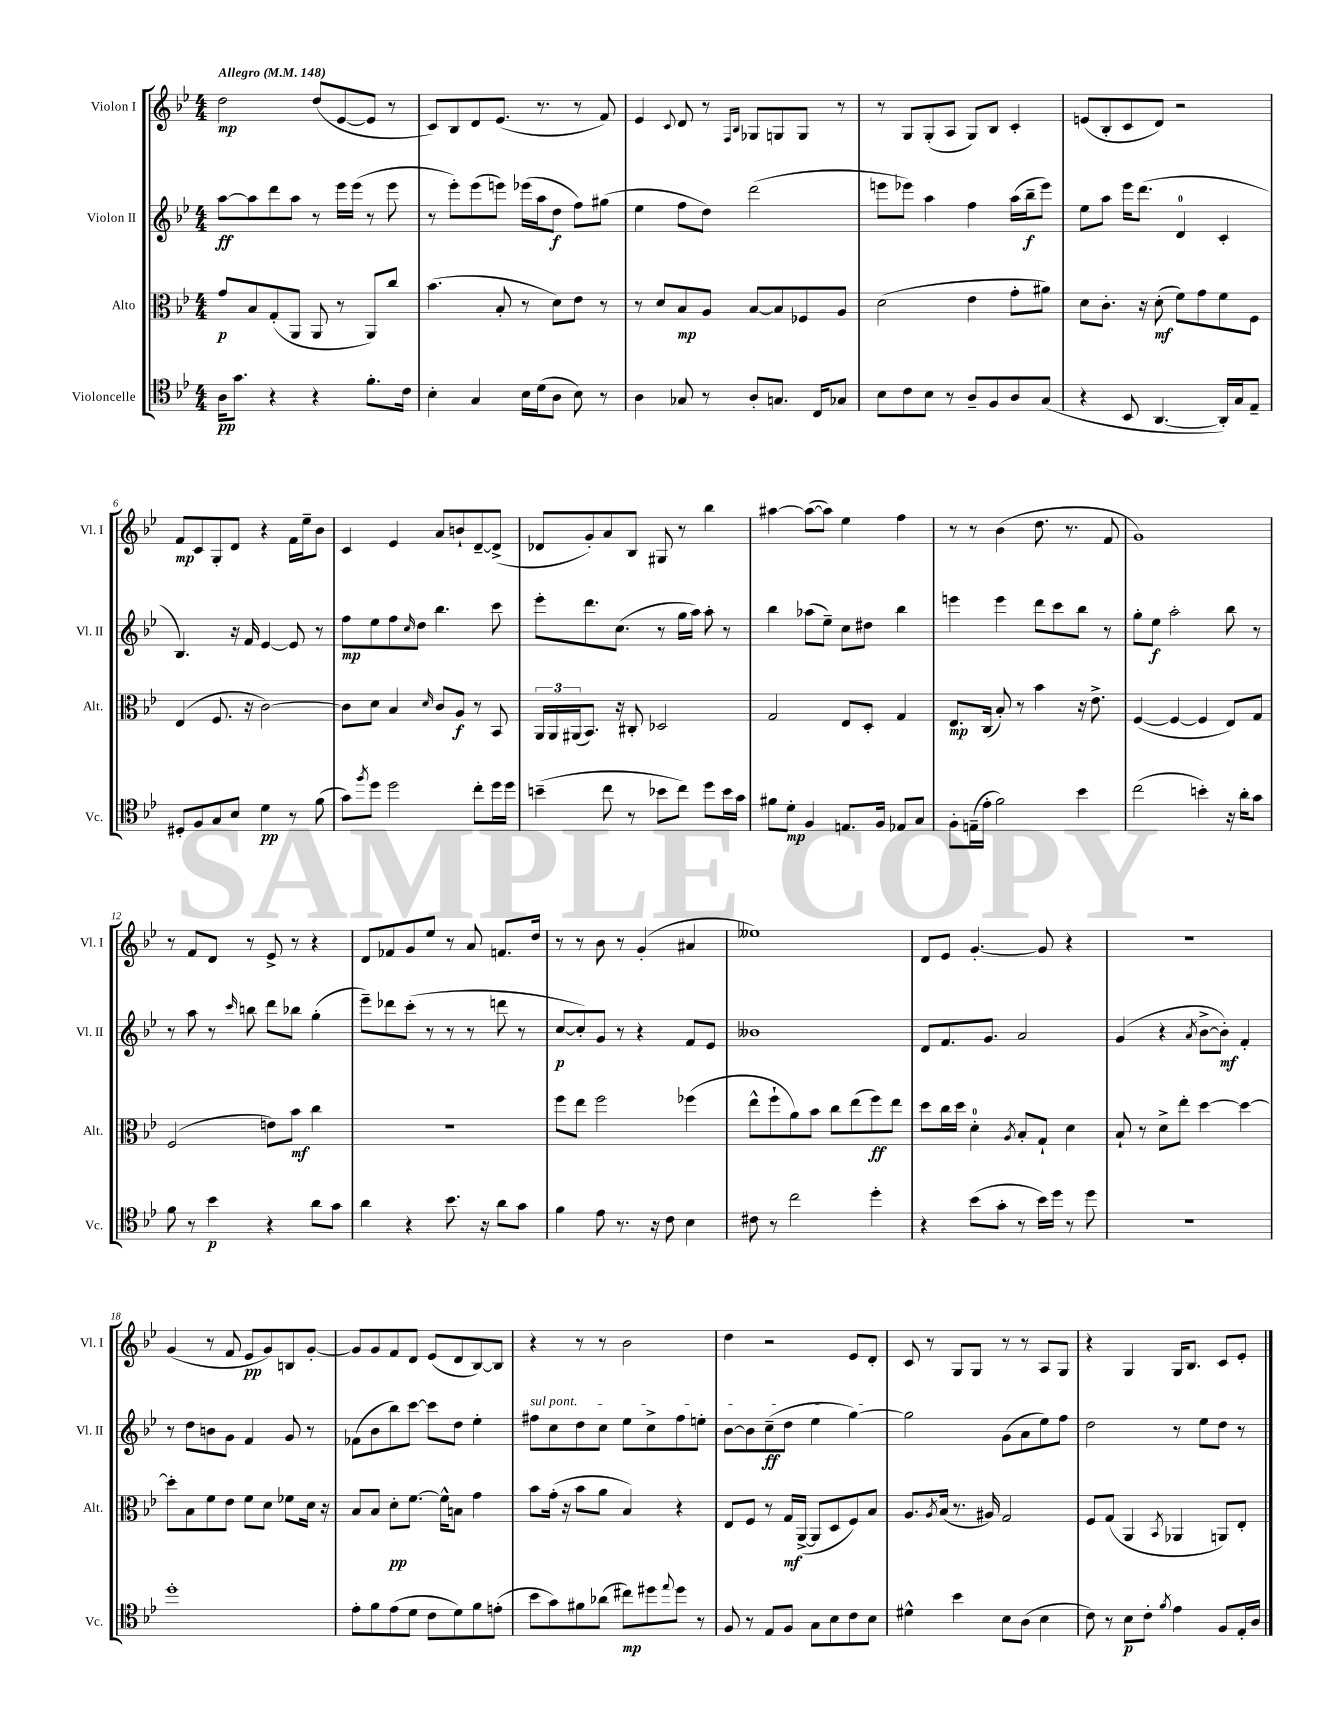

**kern	**dynam	**kern	**dynam	**kern	**dynam	**kern	**dynam
*part4	*part4	*part3	*part3	*part2	*part2	*part1	*part1
*staff4	*staff4	*staff3	*staff3	*staff2	*staff2	*staff1	*staff1
*I"Violoncelle	*	*I"Alto	*	*I"Violon II	*	*I"Violon I	*
*I'Vc.	*	*I'Alt.	*	*I'Vl. II	*	*I'Vl. I	*
*clefC4	*	*clefC3	*	*clefG2	*	*clefG2	*
*k[b-e-]	*	*k[b-e-]	*	*k[b-e-]	*	*k[b-e-]	*
*M4/4	*	*M4/4	*	*M4/4	*	*M4/4	*
*MM148	*	*MM148	*	*MM148	*	*MM148	*
=1	=1	=1	=1	=1	=1	=1	=1
!	!	!	!	!	!	!LO:TX:a:B:t=Allegro	!
16A\KL	pp	8g/L	p	[8aa\L	ff	2dd\	mp
8.g\J	.	.	.	.	.	.	.
.	.	8B-/	.	8aa\]	.	.	.
4r	.	(8G'/	.	8ddd\	.	.	.
.	.	8AA/J	.	8aa\J	.	.	.
4r	.	8AA/	.	8r	.	(8dd/L	.
.	.	8r	.	16eee-\LL	.	[8e-/	.
.	.	.	.	(16eee-\JJ	.	.	.
8.f'\L	.	8AA/L)	.	8r	.	8e-/J]	.
.	.	8cc/J	.	8eee-\	.	8r	.
16c\Jk	.	.	.	.	.	.	.
=2	=2	=2	=2	=2	=2	=2	=2
4B-'\	.	(4.b-\	.	8r	.	8c/L)	.
.	.	.	.	8eee-'\L)	.	8B-/	.
4G/	.	.	.	(8eee-\	.	8d/	.
.	.	8B-'/	.	8eeen\J)	.	(8.e-/J	.
16B-\LL	.	8r	.	(16eee-X\LL	.	.	.
(16d\J	.	.	.	16aa\J	.	8.r	.
8A\J	.	8d\L)	.	8dd\J	f	.	.
8B-\)	.	8e-\J	.	8ff\L)	.	8r	.
8r	.	8r	.	(8gg#X\J	.	8f/)	.
=3	=3	=3	=3	=3	=3	=3	=3
4A\	.	8r	.	4ee-\	.	4e-/	.
.	.	8d/L	.	.	.	.	.
.	.	.	.	.	.	8qqc/	.
8G-X/	.	8B-/	mp	8ff\L	.	8d/	.
8r	.	8A/J	.	8dd\J)	.	8r	.
.	.	.	.	.	.	16qqF/LL	.
.	.	.	.	.	.	16qqB-/JJ	.
8A'/L	.	[8B-/L	.	(2ddd\	.	8G-X/L	.
8.Gn/J	.	8B-/]	.	.	.	8Gn/	.
.	.	8F-X/	.	.	.	8G/J	.
16C/KL	.	.	.	.	.	.	.
8G-X/J	.	8A/J	.	.	.	8r	.
=4	=4	=4	=4	=4	=4	=4	=4
8B-\L	.	(2d\	.	8eeen\L	.	8r	.
8c\	.	.	.	8eee-X\J)	.	8G/L	.
8B-\J	.	.	.	4aa\	.	(8G'/	.
8r	.	.	.	.	.	8A/J	.
8A~/L	.	4e-\	.	4ff\	.	8G/L)	.
8F/	.	.	.	.	.	8B-/J	.
8A/	.	8g'\L	.	(16aa\LL	.	4c'/	.
.	.	.	.	16bb-~\J	f	.	.
(8G/J	.	8a#X\J)	.	8eee-\J)	.	.	.
=5	=5	=5	=5	=5	=5	=5	=5
4r	.	8d\L	.	8ee-\L	.	(8en/L	.
.	.	8.c'\J	.	8aa\J	.	8B-'/	.
8BB-/	.	.	.	16eee-\KL	.	8c/	.
.	.	16r	.	(8.ddd\J	.	.	.
[4.AA/	.	(8d'\	mf	.	.	8d/J)	.
.	.	8f\L)	.	4d/	.	2r	.
.	.	8g\	.	.	.	.	.
16AA'/LL])	.	8f\	.	4c'/	.	.	.
16G/J	.	.	.	.	.	.	.
8E-~/J	.	8F\J	.	.	.	.	.
!!LO:LB:g=z
=6	=6	=6	=6	=6	=6	=6	=6
8D#X'/L	.	(4E-/	.	4.B-/)	.	8f/L	mp
8F/	.	.	.	.	.	8c/	.
8G/	.	8.F/	.	.	.	8G'/	.
8B-/J	.	.	.	16r	.	8d/J	.
.	.	16r	.	16f/	.	.	.
4d\	pp	[2c\)	.	[4e-/	.	4r	.
8r	.	.	.	8e-/]	.	16f\LL	.
.	.	.	.	.	.	16ee-~\J	.
(8f\	.	.	.	8r	.	8b-\J	.
=7	=7	=7	=7	=7	=7	=7	=7
8g\L)	.	8c\L]	.	8ff\L	mp	4c/	.
8qff/	.	.	.	.	.	.	.
8dd\J	.	8d\J	.	8ee-\	.	.	.
2dd\	.	4B-/	.	8ff\	.	4e-/	.
.	.	.	.	16qqcc/	.	.	.
.	.	.	.	8dd\J	.	.	.
.	.	16qqd/	.	.	.	.	.
.	.	8c/L	.	4.bb-\	.	8a/L	.
.	.	8A/J	f	.	.	8bn`/	.
8cc'\L	.	8r	.	.	.	[8d~/	.
16dd\L	.	8BB-/	.	8ccc\	.	(8d^/J]	.
16dd\JJ	.	.	.	.	.	.	.
=8	=8	=8	=8	=8	=8	=8	=8
(4bn~\	.	24AA/LL	.	8eee-'\L	.	8d-X/L	.
.	.	24AA/	.	.	.	.	.
.	.	(24AA#X/J	.	.	.	.	.
.	.	8.BB-/J)	.	8.ddd\	.	8g'/)	.
8cc\	.	.	.	.	.	8a/	.
.	.	16r	.	(8.cc\J	.	.	.
8r	.	8C#X'/	.	.	.	8B-/J	.
8b-X\L	.	2D-X/	.	8r	.	8G#X/	.
8cc\J)	.	.	.	16gg\LL	.	8r	.
.	.	.	.	16aa\JJ)	.	.	.
8dd\L	.	.	.	8aa'\	.	4bb-\	.
16b-\L	.	.	.	8r	.	.	.
16g\JJ	.	.	.	.	.	.	.
=9	=9	=9	=9	=9	=9	=9	=9
8f#X\L	.	2G/	.	4bb-\	.	[4aa#X\	.
8d'\J	mp	.	.	.	.	.	.
4F/	.	.	.	(8aa-X\L	.	(8aa#\L_	.
.	.	.	.	8ee-~\J)	.	8aa#\J])	.
8.En/L	.	8E-/L	.	8cc\L	.	4ee-\	.
.	.	8D'/J	.	8dd#X\J	.	.	.
16F/Jk	.	.	.	.	.	.	.
8E-X/L	.	4G/	.	4bb-\	.	4ff\	.
8G/J	.	.	.	.	.	.	.
=10	=10	=10	=10	=10	=10	=10	=10
8F'\L	.	8.E-/L	mp	4eeen\	.	8r	.
(16En~\L	.	.	.	.	.	8r	.
16e-'\JJ	.	(16C/Jk	.	.	.	.	.
2f\)	.	8B-'/)	.	4eee\	.	(4b-\	.
.	.	8r	.	.	.	.	.
.	.	4b-\	.	8ddd\L	.	8.dd\	.
.	.	.	.	8ccc\	.	.	.
.	.	.	.	.	.	8.r	.
4b-\	.	16r	.	8bb-\J	.	.	.
.	.	8.e-^\	.	.	.	.	.
.	.	.	.	8r	.	8f/	.
=11	=11	=11	=11	=11	=11	=11	=11
(2cc\	.	([4F/	.	8gg'\L	.	1g)	.
.	.	.	.	8ee-\J	f	.	.
.	.	4F/_	.	2aa'\	.	.	.
4bn'\)	.	4F/]	.	.	.	.	.
16r	.	8E-/L)	.	8bb-\	.	.	.
16a'\KL	.	.	.	.	.	.	.
8g\J	.	8G/J	.	8r	.	.	.
!!LO:LB:g=z
=12	=12	=12	=12	=12	=12	=12	=12
8f\	.	(2F/	.	8r	.	8r	.
8r	.	.	.	8aa\	.	8f/L	.
4b-\	p	.	.	8r	.	8d/J	.
.	.	.	.	16qqccc/	.	.	.
.	.	.	.	8bbn\	.	8r	.
4r	.	8en\L)	.	8ddd\L	.	8e-^/	.
.	.	8b-\J	mf	8bb-X\J	.	8r	.
8a\L	.	4cc\	.	(4gg'\	.	4r	.
8g\J	.	.	.	.	.	.	.
=13	=13	=13	=13	=13	=13	=13	=13
4a\	.	1r	.	8eee-~\L)	.	8d/L	.
.	.	.	.	8ddd-X\	.	8f-X/	.
4r	.	.	.	(8ccc'\J	.	8g/	.
.	.	.	.	8r	.	8ee-/J	.
8.b-\	.	.	.	8r	.	8r	.
.	.	.	.	8r	.	8a/	.
16r	.	.	.	.	.	.	.
8a\L	.	.	.	8dddn\	.	8.fn/L	.
8g\J	.	.	.	8r	.	.	.
.	.	.	.	.	.	16dd/Jk	.
=14	=14	=14	=14	=14	=14	=14	=14
4f\	.	8ff\L	.	[8cc/L	p	8r	.
.	.	8ee-\J	.	8cc'/])	.	8r	.
8e-\	.	2ff\	.	8g/J	.	8b-\	.
8.r	.	.	.	8r	.	8r	.
.	.	.	.	4r	.	(4g'/	.
16r	.	.	.	.	.	.	.
8c\	.	.	.	.	.	.	.
4B-\	.	(4ff-X\	.	8f/L	.	4a#X/	.
.	.	.	.	8e-/J	.	.	.
=15	=15	=15	=15	=15	=15	=15	=15
8c#X\	.	8ee-^^\L	.	1b--X	.	1ee--X)	.
8r	.	8ff`\	.	.	.	.	.
2cc\	.	8a\)	.	.	.	.	.
.	.	8b-\J	.	.	.	.	.
.	.	8cc\L	.	.	.	.	.
.	.	(8ee-\	.	.	.	.	.
4dd'\	.	8ff\)	ff	.	.	.	.
.	.	8ee-\J	.	.	.	.	.
=16	=16	=16	=16	=16	=16	=16	=16
4r	.	8dd\L	.	8d/L	.	8d/L	.
.	.	16cc\L	.	8.f/	.	8e-/J	.
.	.	16dd\JJ	.	.	.	.	.
(8b-\L	.	4d'\	.	.	.	[4.g'/	.
.	.	.	.	8.g/J	.	.	.
8g'\J	.	.	.	.	.	.	.
.	.	8qA/	.	.	.	.	.
8r	.	8B-'/L	.	2a/	.	.	.
16b-\LL)	.	8G`/J	.	.	.	8g/]	.
16dd\JJ	.	.	.	.	.	.	.
8r	.	4d\	.	.	.	4r	.
8dd\	.	.	.	.	.	.	.
=17	=17	=17	=17	=17	=17	=17	=17
1r	.	8B-`/	.	(4g/	.	1r	.
.	.	8r	.	.	.	.	.
.	.	8d^\L	.	4r	.	.	.
.	.	8ee-'\J	.	.	.	.	.
.	.	.	.	8qa/	.	.	.
.	.	[4dd\	.	[8b-^\L	.	.	.
.	.	.	.	8b-'\J])	mf	.	.
.	.	4dd\_	.	4f'/	.	.	.
!!LO:LB:g=z
=18	=18	=18	=18	=18	=18	=18	=18
1dd'	.	8dd'\L]	.	8r	.	(4g/	.
.	.	8B-\	.	8dd\L	.	.	.
.	.	8f\	.	8bn\	.	8r	.
.	.	8e-\J	.	8g\J	.	8f/	.
.	.	8f\L	.	4f/	.	8e-/L	pp
.	.	8d\J	.	.	.	8g/)	.
.	.	8f-X\L	.	8g/	.	8Bn/	.
.	.	16d\Jk	.	8r	.	[8g'/J	.
.	.	16r	.	.	.	.	.
=19	=19	=19	=19	=19	=19	=19	=19
8e-'\L	.	8B-/L	.	(8f-X\L	.	8g/L]	.
8f\	.	8B-/J	.	8b-\	.	8g/	.
(8e-\	.	8d'\L	pp	8bb-\)	.	8f/	.
8d\J	.	[8.f\J	.	[8ccc\J	.	8d/J	.
8c\L	.	.	.	8ccc\L]	.	(8e-/L	.
.	.	16f^^\KL]	.	.	.	.	.
8d\)	.	8Bn\J	.	8dd\J	.	8d/	.
8f\	.	4g\	.	4ee-'\	.	[8B-/)	.
(8en'\J	.	.	.	.	.	8B-/J]	.
=20	=20	=20	=20	=20	=20	=20	=20
!	!	!	!	!LO:TX:a:i:t=sul pont.	!	!	!
8b-\L	.	8b-\L	.	8ff#X\L	.	4r	.
8g\)	.	(16g'\Jk	.	8cc\	.	.	.
.	.	16r	.	.	.	.	.
8f#X\	.	8b-\L	.	8dd\	.	8r	.
(8a-X\J	.	8a\J	.	8cc\J	.	8r	.
8cc#X\L)	mp	4B-/)	.	8ee-\L	.	2b-\	.
8dd#X\	.	.	.	8cc^\	.	.	.
8qqee-/	.	.	.	.	.	.	.
8dd#\J	.	4r	.	8ff#\	.	.	.
8r	.	.	.	8een'\J	.	.	.
=21	=21	=21	=21	=21	=21	=21	=21
8F/	.	8E-/L	.	[8b-\L	.	4dd\	.
8r	.	8F/J	.	8b-\]	.	.	.
8E-/L	.	8r	.	(8cc~\	ff	2r	.
8F/J	.	16G/LL	mf	8dd\J	.	.	.
.	.	([16AA^/JJ	.	.	.	.	.
8G\L	.	8AA/L]	.	4ee-\	.	.	.
8B-\	.	8D/	.	.	.	.	.
8c\	.	8F/)	.	[4gg\)	.	8e-/L	.
8B-\J	.	8B-/J	.	.	.	8d'/J	.
=22	=22	=22	=22	=22	=22	=22	=22
4d#X^^\	.	8.A/L	.	2gg\]	.	8c/	.
.	.	.	.	.	.	8r	.
.	.	8qA/	.	.	.	.	.
.	.	(16B-/Jk	.	.	.	.	.
4b-\	.	8.r	.	.	.	8G/L	.
.	.	.	.	.	.	8G/J	.
.	.	16A#X/)	.	.	.	.	.
8B-\L	.	2G/	.	(8g\L	.	8r	.
(8A\J	.	.	.	8a\	.	8r	.
4B-\	.	.	.	8ee-\)	.	8A/L	.
.	.	.	.	8ff\J	.	8G/J	.
=23	=23	=23	=23	=23	=23	=23	=23
8c\)	.	8F/L	.	2dd\	.	4r	.
8r	.	(8G/J	.	.	.	.	.
8B-\L	p	4AA/	.	.	.	4G/	.
8c'\J	.	.	.	.	.	.	.
8qf/	.	8qBB-/	.	.	.	.	.
4e-\	.	4AA-X/	.	8r	.	16G/KL	.
.	.	.	.	.	.	8.B-/J	.
.	.	.	.	8ee-\L	.	.	.
8F/L	.	8AAn/L)	.	8dd\J	.	8c/L	.
16E-'/L	.	8E-'/J	.	8r	.	8e-'/J	.
16A/JJ	.	.	.	.	.	.	.
==	==	==	==	==	==	==	==
*-	*-	*-	*-	*-	*-	*-	*-
